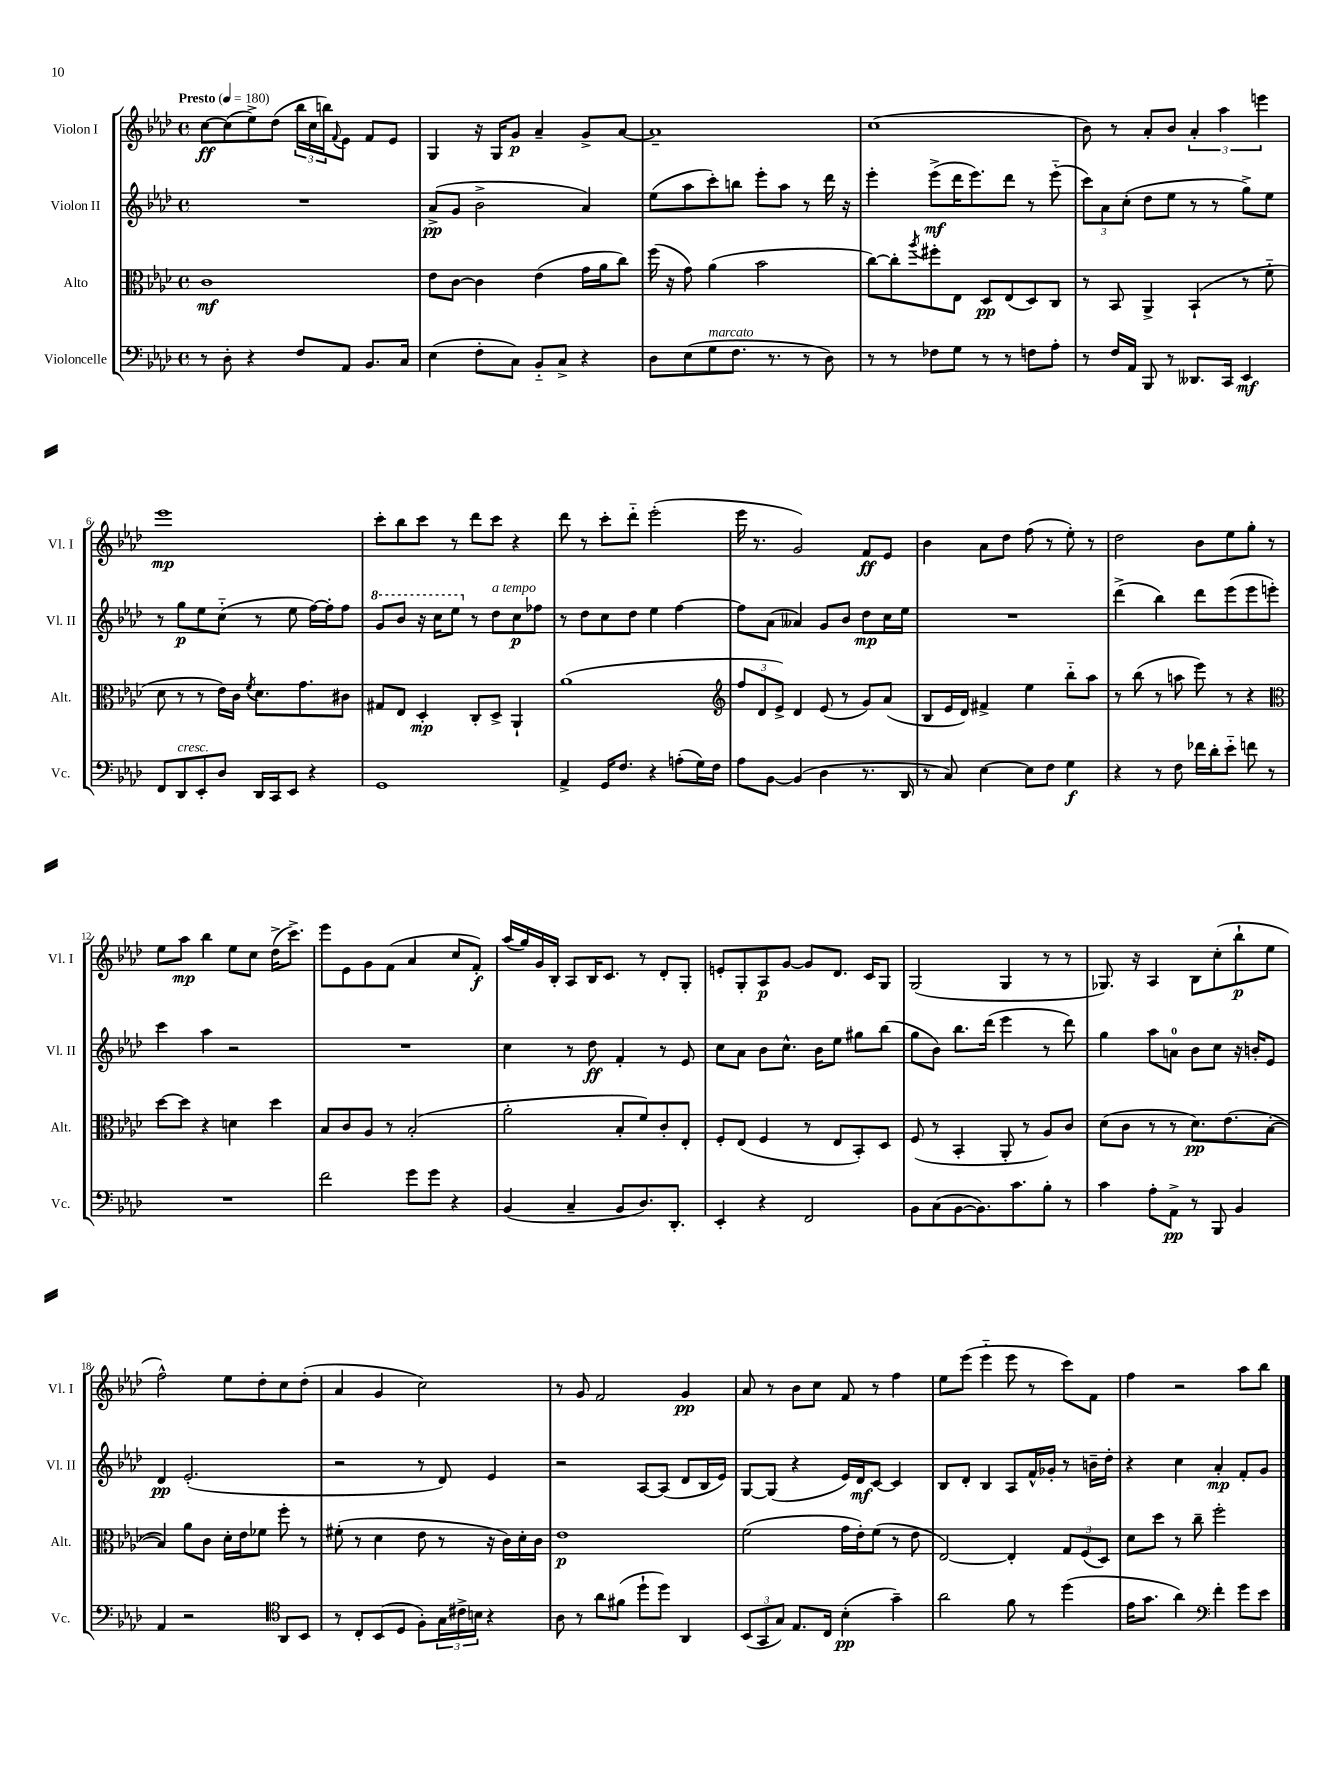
<<
\new StaffGroup <<
\new Staff = "s0" \with { instrumentName = "Violon I" shortInstrumentName = "Vl. I" } {
    \clef treble \key aes \major \defaultTimeSignature \time 4/4 \tempo "Presto" 4 = 180
    c''8~\ff c''8( ees''8->) des''8( \tuplet 3/2 { bes''16 c''16 b''16) } \appoggiatura { f'8 } ees'8 f'8 ees'8 |
    g4 r16 g16 g'8\p aes'4-- g'8-> aes'8~ |
    aes'1-- |
    c''1( |
    bes'8) r8 aes'8-. bes'8 \tuplet 3/2 { aes'4-. aes''4 e'''4 } |
    ees'''1\mp |
    c'''8-. bes''8 c'''8 r8 des'''8 c'''8 r4 |
    des'''8 r8 c'''8-. des'''8-_ ees'''2-.( |
    ees'''16 r8. g'2) f'8\ff ees'8 |
    bes'4 aes'8 des''8 f''8( r8 ees''8-.) r8 |
    des''2 bes'8 ees''8 g''8-. r8 |
    ees''8 aes''8\mp bes''4 ees''8 c''8 des''16->( c'''8.->) |
    ees'''8 ees'8 g'8 f'8( aes'4 c''8 f'8-.\f) |
    aes''16( g''16) g'16 bes16-. aes8 bes16 c'8. r8 des'8-. g8-. |
    e'8-. g8-. aes8\p g'8~ g'8 des'8. c'16 g8 |
    g2( g4 r8 r8 |
    ges8.) r16 aes4 bes8 c''8-.( bes''8-!\p ees''8 |
    f''2-^) ees''8 des''8-. c''8 des''8-.( |
    aes'4 g'4 c''2) |
    r8 g'8 f'2 g'4\pp |
    aes'8 r8 bes'8 c''8 f'8 r8 f''4 |
    ees''8 ees'''8( ees'''4-_ ees'''8 r8 c'''8) f'8 |
    f''4 r2 aes''8 bes''8 \bar "|." |
}
\new Staff = "s1" \with { instrumentName = "Violon II" shortInstrumentName = "Vl. II" } {
    \clef treble \key aes \major \defaultTimeSignature \time 4/4
    R1 |
    aes'8->\pp( g'8 bes'2-> aes'4) |
    ees''8( aes''8 c'''8-.) b''8 ees'''8-. aes''8 r8 des'''16 r16 |
    ees'''4-. ees'''8->\mf( des'''16 ees'''8.) des'''8 r8 ees'''8-_( |
    \tuplet 3/2 { c'''8) aes'8 c''8-.( } des''8 ees''8 r8 r8 g''8->) ees''8 |
    r8 g''8\p ees''8 c''8-_( r8 ees''8 f''16~) f''16-. f''8 |
    \ottava #1 g''8 bes''8 r16 c'''16 ees'''8 \ottava #0 r8 des''8^\markup { \italic "a tempo" } c''8\p fes''8 |
    r8 des''8 c''8 des''8 ees''4 f''4~ |
    f''8 aes'8( aeses'4) g'8 bes'8 des''8\mp c''16 ees''16 |
    R1 |
    des'''4->( bes''4) des'''8 ees'''8( ees'''8 e'''8-.) |
    c'''4 aes''4 r2 |
    R1 |
    c''4 r8 des''8\ff f'4-. r8 ees'8 |
    c''8 aes'8 bes'8 c''8.-^ bes'16 ees''8 gis''8 bes''8( |
    g''8 bes'8) bes''8. des'''16( ees'''4 r8 des'''8) |
    g''4 aes''8 a'8-0 bes'8 c''8 r16 b'16-. ees'8 |
    des'4\pp ees'2.-.( |
    r2 r8 des'8) ees'4 |
    r2 aes8~ aes8( des'8 bes16 ees'16) |
    g8~ g8( r4 ees'16) des'16\mf c'8~ c'4 |
    bes8 des'8-. bes4 aes8 f'16-^ ges'16-. r8 b'16-- des''16-. |
    r4 c''4 aes'4-.\mp f'8-. g'8 \bar "|." |
}
\new Staff = "s2" \with { instrumentName = "Alto" shortInstrumentName = "Alt." } {
    \clef alto \key aes \major \defaultTimeSignature \time 4/4
    c'1\mf |
    ees'8 c'8~ c'4 ees'4( g'16 aes'16 c''8) |
    f''16( r16 g'8) aes'4( bes'2 |
    c''8~) c''8-. \acciaccatura { aes''8 } fis''8-. ees8 des8\pp ees8( des8) c8 |
    r8 bes,8 aes,4-> bes,4-!( r8 f'8-_ |
    des'8 r8 r8 ees'16) c'16 \acciaccatura { f'8 } des'8. g'8. cis'8 |
    gis8 ees8 des4-.\mp c8-. des8-> aes,4-! |
    aes'1( |
    \clef treble \tuplet 3/2 { f''8 des'8 ees'8->) } des'4 ees'8( r8 g'8) aes'8( |
    bes8 ees'16 des'16) fis'4-> ees''4 bes''8-_ aes''8 |
    r8 bes''8( r8 a''8 ees'''8) r8 r4 |
    \clef alto des''8~ des''8 r4 d'4 des''4 |
    bes8 c'8 aes8 r8 bes2-.( |
    aes'2-. bes8-. f'8) c'8-. ees8-. |
    f8-. ees8( f4 r8 ees8 bes,8-.) des8 |
    f8( r8 bes,4-. aes,8-. r8 aes8) c'8 |
    des'8( c'8 r8 r8 des'8.\pp) ees'8.( bes8~-. |
    bes4) aes'8 c'8 des'16-. ees'16 fes'8 f''8-. r8 |
    fis'8-.( r8 des'4 ees'8 r8 r16 c'16) des'16-. c'16 |
    ees'1\p |
    f'2( g'16 ees'16-.) f'8( r8 ees'8 |
    ees2~) ees4-. \tuplet 3/2 { g8 f8( des8) } |
    des'8 des''8 r8 c''8-- f''2-. \bar "|." |
}
\new Staff = "s3" \with { instrumentName = "Violoncelle" shortInstrumentName = "Vc." } {
    \clef bass \key aes \major \defaultTimeSignature \time 4/4
    r8 des8-. r4 f8 aes,8 bes,8. c16 |
    ees4( f8-. c8) bes,8-_ c8-> r4 |
    des8 ees8( g8^\markup { \italic "marcato" } f8. r8. r8 des8) |
    r8 r8 fes8 g8 r8 r8 f8 aes8-. |
    r8 f16 aes,16 bes,,8 r8 deses,8. c,16 ees,4\mf |
    f,8 des,8^\markup { \italic "cresc." } ees,8-. des8 des,16 c,16 ees,8 r4 |
    g,1 |
    aes,4-> g,16 f8. r4 a8-.( g16) f16 |
    aes8 bes,8~ bes,4( des4 r8. des,16 |
    r8 c8) ees4~ ees8 f8 g4\f |
    r4 r8 f8 fes'16 des'16-. ees'8-_ f'8 r8 |
    R1 |
    f'2 g'8 g'8 r4 |
    bes,4( c4-- bes,8 des8.) des,8.-. |
    ees,4-. r4 f,2 |
    bes,8 c8( bes,8~ bes,8.) c'8. bes8-. r8 |
    c'4 aes8-. aes,8->\pp r8 bes,,8 bes,4 |
    aes,4 r2 \clef tenor aes,8 bes,8 |
    r8 c8-. bes,8( des8 f8-.) \tuplet 3/2 { g16 cis'16-> b16 } r4 |
    aes8 r8 aes'8 fis'8( des''8-! des''8) aes,4 |
    \tuplet 3/2 { bes,8( g,8 g8) } ees8. c16 bes4-.\pp( g'4--) |
    aes'2 f'8 r8 des''4( |
    ees'16 g'8. aes'4) \clef bass f'4-. g'8 ees'8 \bar "|." |
}
>>
>>
